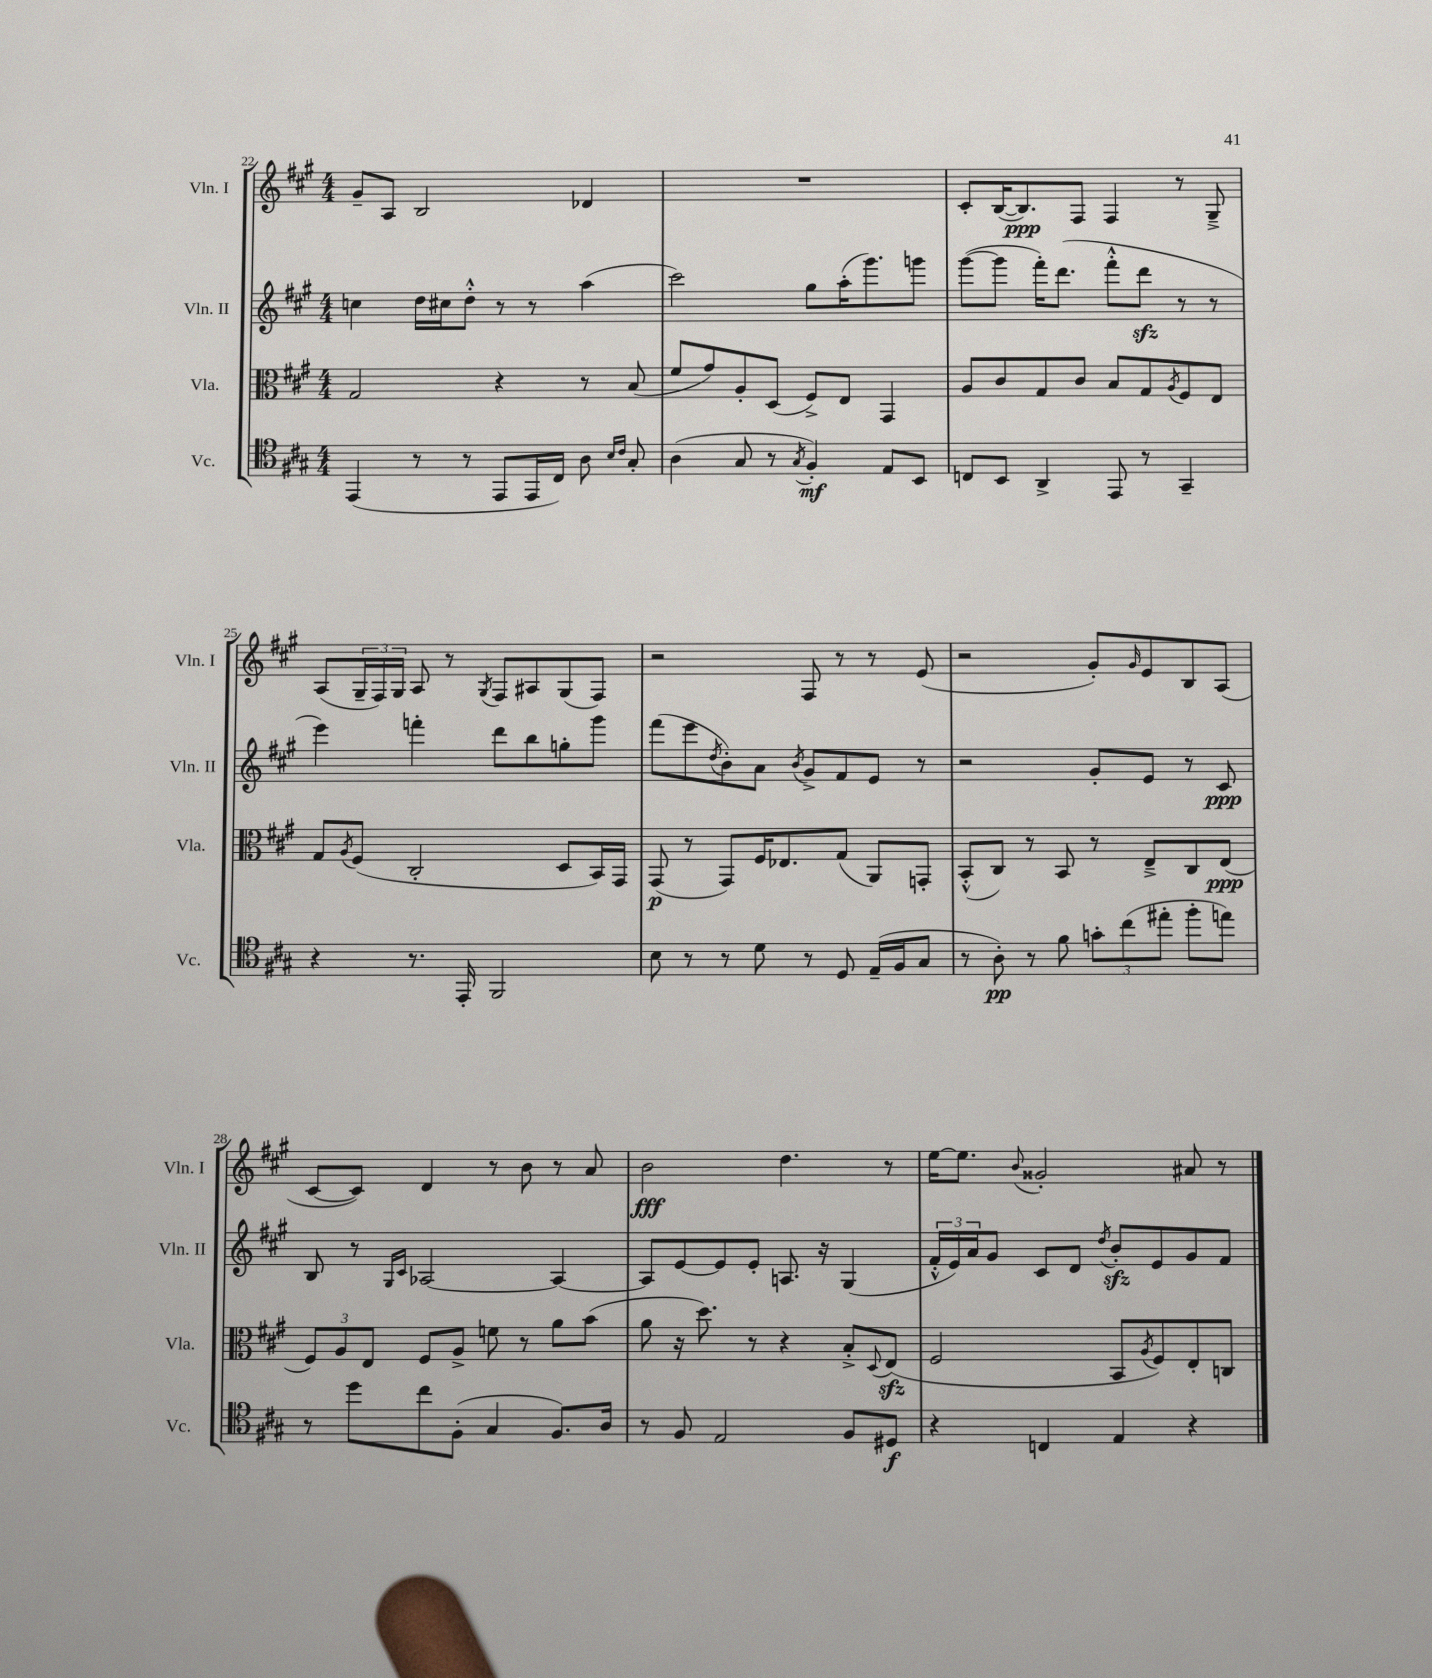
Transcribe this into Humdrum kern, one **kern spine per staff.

**kern	**dynam	**kern	**dynam	**kern	**dynam	**kern	**dynam
*part4	*part4	*part3	*part3	*part2	*part2	*part1	*part1
*staff4	*staff4	*staff3	*staff3	*staff2	*staff2	*staff1	*staff1
*I"Vc.	*	*I"Vla.	*	*I"Vln. II	*	*I"Vln. I	*
*I'Vc.	*	*I'Vla.	*	*I'Vln. II	*	*I'Vln. I	*
*clefC4	*	*clefC3	*	*clefG2	*	*clefG2	*
*k[f#c#g#]	*	*k[f#c#g#]	*	*k[f#c#g#]	*	*k[f#c#g#]	*
*M4/4	*	*M4/4	*	*M4/4	*	*M4/4	*
=22	=22	=22	=22	=22	=22	=22	=22
(4EE/	.	2G#/	.	4ccn\	.	8g#~/L	.
.	.	.	.	.	.	8A/J	.
8r	.	.	.	16dd\LL	.	2B/	.
.	.	.	.	16cc#X\J	.	.	.
8r	.	.	.	8dd'^^\J	.	.	.
8EE/L	.	4r	.	8r	.	.	.
16EE/L	.	.	.	8r	.	.	.
16C#/JJ)	.	.	.	.	.	.	.
8A\	.	8r	.	(4aa\	.	4d-X/	.
16qqB/LL	.	.	.	.	.	.	.
16qqc#/JJ	.	.	.	.	.	.	.
8G#'/	.	(8B/	.	.	.	.	.
=23	=23	=23	=23	=23	=23	=23	=23
(4A\	.	8f#/L	.	2ccc#\)	.	1r	.
.	.	8g#/)	.	.	.	.	.
8G#/	.	8A'/	.	.	.	.	.
8r	.	(8D/J	.	.	.	.	.
8qG#/	.	.	.	.	.	.	.
4F#'/)	mf	8F#^/L)	.	8gg#\L	.	.	.
.	.	8E/J	.	(16aa'\K	.	.	.
.	.	.	.	8.ggg#\)	.	.	.
8E/L	.	4GG#/	.	.	.	.	.
8BB/J	.	.	.	8gggn\J	.	.	.
=24	=24	=24	=24	=24	=24	=24	=24
8Cn/L	.	8A/L	.	([8ggg#\L	.	8c#'/L	.
8BB/J	.	8c#/	.	8ggg#\J]	.	([16B/K	.
.	.	.	.	.	.	8.B/])	ppp
4AA^/	.	8G#/	.	16fff#'\KL)	.	.	.
.	.	.	.	(8.ddd\J	.	.	.
.	.	8c#/J	.	.	.	8F#/J	.
8EE/	.	8B/L	.	8fff#'^^\L	.	4F#/	.
8r	.	8G#/	.	8dddzz\J	.	.	.
.	.	8qA/	.	.	.	.	.
4GG#~/	.	8F#/	.	8r	.	8r	.
.	.	8E/J	.	8r	.	8G#~^/	.
!!LO:LB:g=z
=25	=25	=25	=25	=25	=25	=25	=25
4r	.	8G#/L	.	4eee\)	.	(8A/L	.
.	.	8qA/	.	.	.	.	.
.	.	(8F#/J	.	.	.	24G#~/L	.
.	.	.	.	.	.	24F#/)	.
.	.	.	.	.	.	24G#/JJ	.
8.r	.	2C#'/	.	4fffn'\	.	8A/	.
.	.	.	.	.	.	8r	.
16EE'/	.	.	.	.	.	.	.
.	.	.	.	.	.	8qG#/	.
2FF#/	.	.	.	8ddd\L	.	8F#/L	.
.	.	.	.	8bb\	.	8A#X/	.
.	.	8D/L	.	8ggn'\	.	(8G#/	.
.	.	16BB/L)	.	8ggg#\J	.	8F#/J)	.
.	.	16GG#/JJ	.	.	.	.	.
=26	=26	=26	=26	=26	=26	=26	=26
8B\	.	(8GG#/	p	(8fff#\L	.	2r	.
8r	.	8r	.	8eee\	.	.	.
.	.	.	.	8qdd/	.	.	.
8r	.	8GG#/L)	.	8b'\)	.	.	.
8d\	.	16F#/K	.	8a\J	.	.	.
.	.	8.E-X/	.	.	.	.	.
.	.	.	.	8qb/	.	.	.
8r	.	.	.	8g#^/L	.	8F#/	.
8D/	.	(8G#/J	.	8f#/	.	8r	.
(16E~/LL	.	8AA/L)	.	8e/J	.	8r	.
16F#/J	.	.	.	.	.	.	.
8G#/J	.	8GGn'/J	.	8r	.	(8e/	.
=27	=27	=27	=27	=27	=27	=27	=27
8r	.	(8BB'^^/L	.	2r	.	2r	.
8A'\)	pp	8C#/J)	.	.	.	.	.
8r	.	8r	.	.	.	.	.
8f#\	.	8BB/	.	.	.	.	.
12gn'\L	.	8r	.	8g#'/L	.	8g#'/L)	.
(12cc#\	.	.	.	.	.	.	.
.	.	.	.	.	.	16qqg#/	.
.	.	8E~^/L	.	8e/J	.	8e/	.
12ee#X'\J	.	.	.	.	.	.	.
8ff#'\L	.	8C#/	.	8r	.	8B/	.
8een\J)	.	(8E/J	ppp	8c#/	ppp	(8A/J	.
!!LO:LB:g=z
=28	=28	=28	=28	=28	=28	=28	=28
8r	.	12F#/L)	.	8B/	.	[8c#/L	.
.	.	12A/	.	.	.	.	.
8dd\L	.	.	.	8r	.	8c#/J])	.
.	.	12E/J	.	.	.	.	.
.	.	.	.	16qqG#/LL	.	.	.
.	.	.	.	16qqc#/JJ	.	.	.
8cc#\	.	8F#/L	.	[2A-X/	.	4d/	.
(8F#'\J	.	8A^/J	.	.	.	.	.
4G#/	.	8fn\	.	.	.	8r	.
.	.	8r	.	.	.	8b\	.
8.F#/L)	.	8a\L	.	4A-/_	.	8r	.
.	.	(8b\J	.	.	.	8a/	.
16A/Jk	.	.	.	.	.	.	.
=29	=29	=29	=29	=29	=29	=29	=29
8r	.	8a\	.	8A-/L]	.	2b\	fff
8F#/	.	16r	.	[8e/	.	.	.
.	.	8.dd\)	.	.	.	.	.
2E/	.	.	.	8e/]	.	.	.
.	.	8r	.	8e'/J	.	.	.
.	.	4r	.	8.An/	.	4.dd\	.
.	.	.	.	16r	.	.	.
8F#/L	.	8B'^/L	.	(4G#/	.	.	.
.	.	8qqD/	.	.	.	.	.
8D#X/J	f	(8Ezz/J	.	.	.	8r	.
=30	=30	=30	=30	=30	=30	=30	=30
4r	.	2F#/	.	24f#'^^/LL	.	[16ee\KL	.
.	.	.	.	24e/)	.	.	.
.	.	.	.	.	.	8.ee\J]	.
.	.	.	.	24a/J	.	.	.
.	.	.	.	8g#/J	.	.	.
.	.	.	.	.	.	8qqb/	.
4Cn/	.	.	.	8c#/L	.	2g##X'/	.
.	.	.	.	8d/J	.	.	.
.	.	.	.	8qdd/	.	.	.
4E/	.	8BB/L	.	8bzz'/L	.	.	.
.	.	8qA/	.	.	.	.	.
.	.	8F#/)	.	8e/	.	.	.
4r	.	8E'/	.	8g#/	.	8a#X/	.
.	.	8Cn/J	.	8f#/J	.	8r	.
==	==	==	==	==	==	==	==
*-	*-	*-	*-	*-	*-	*-	*-
